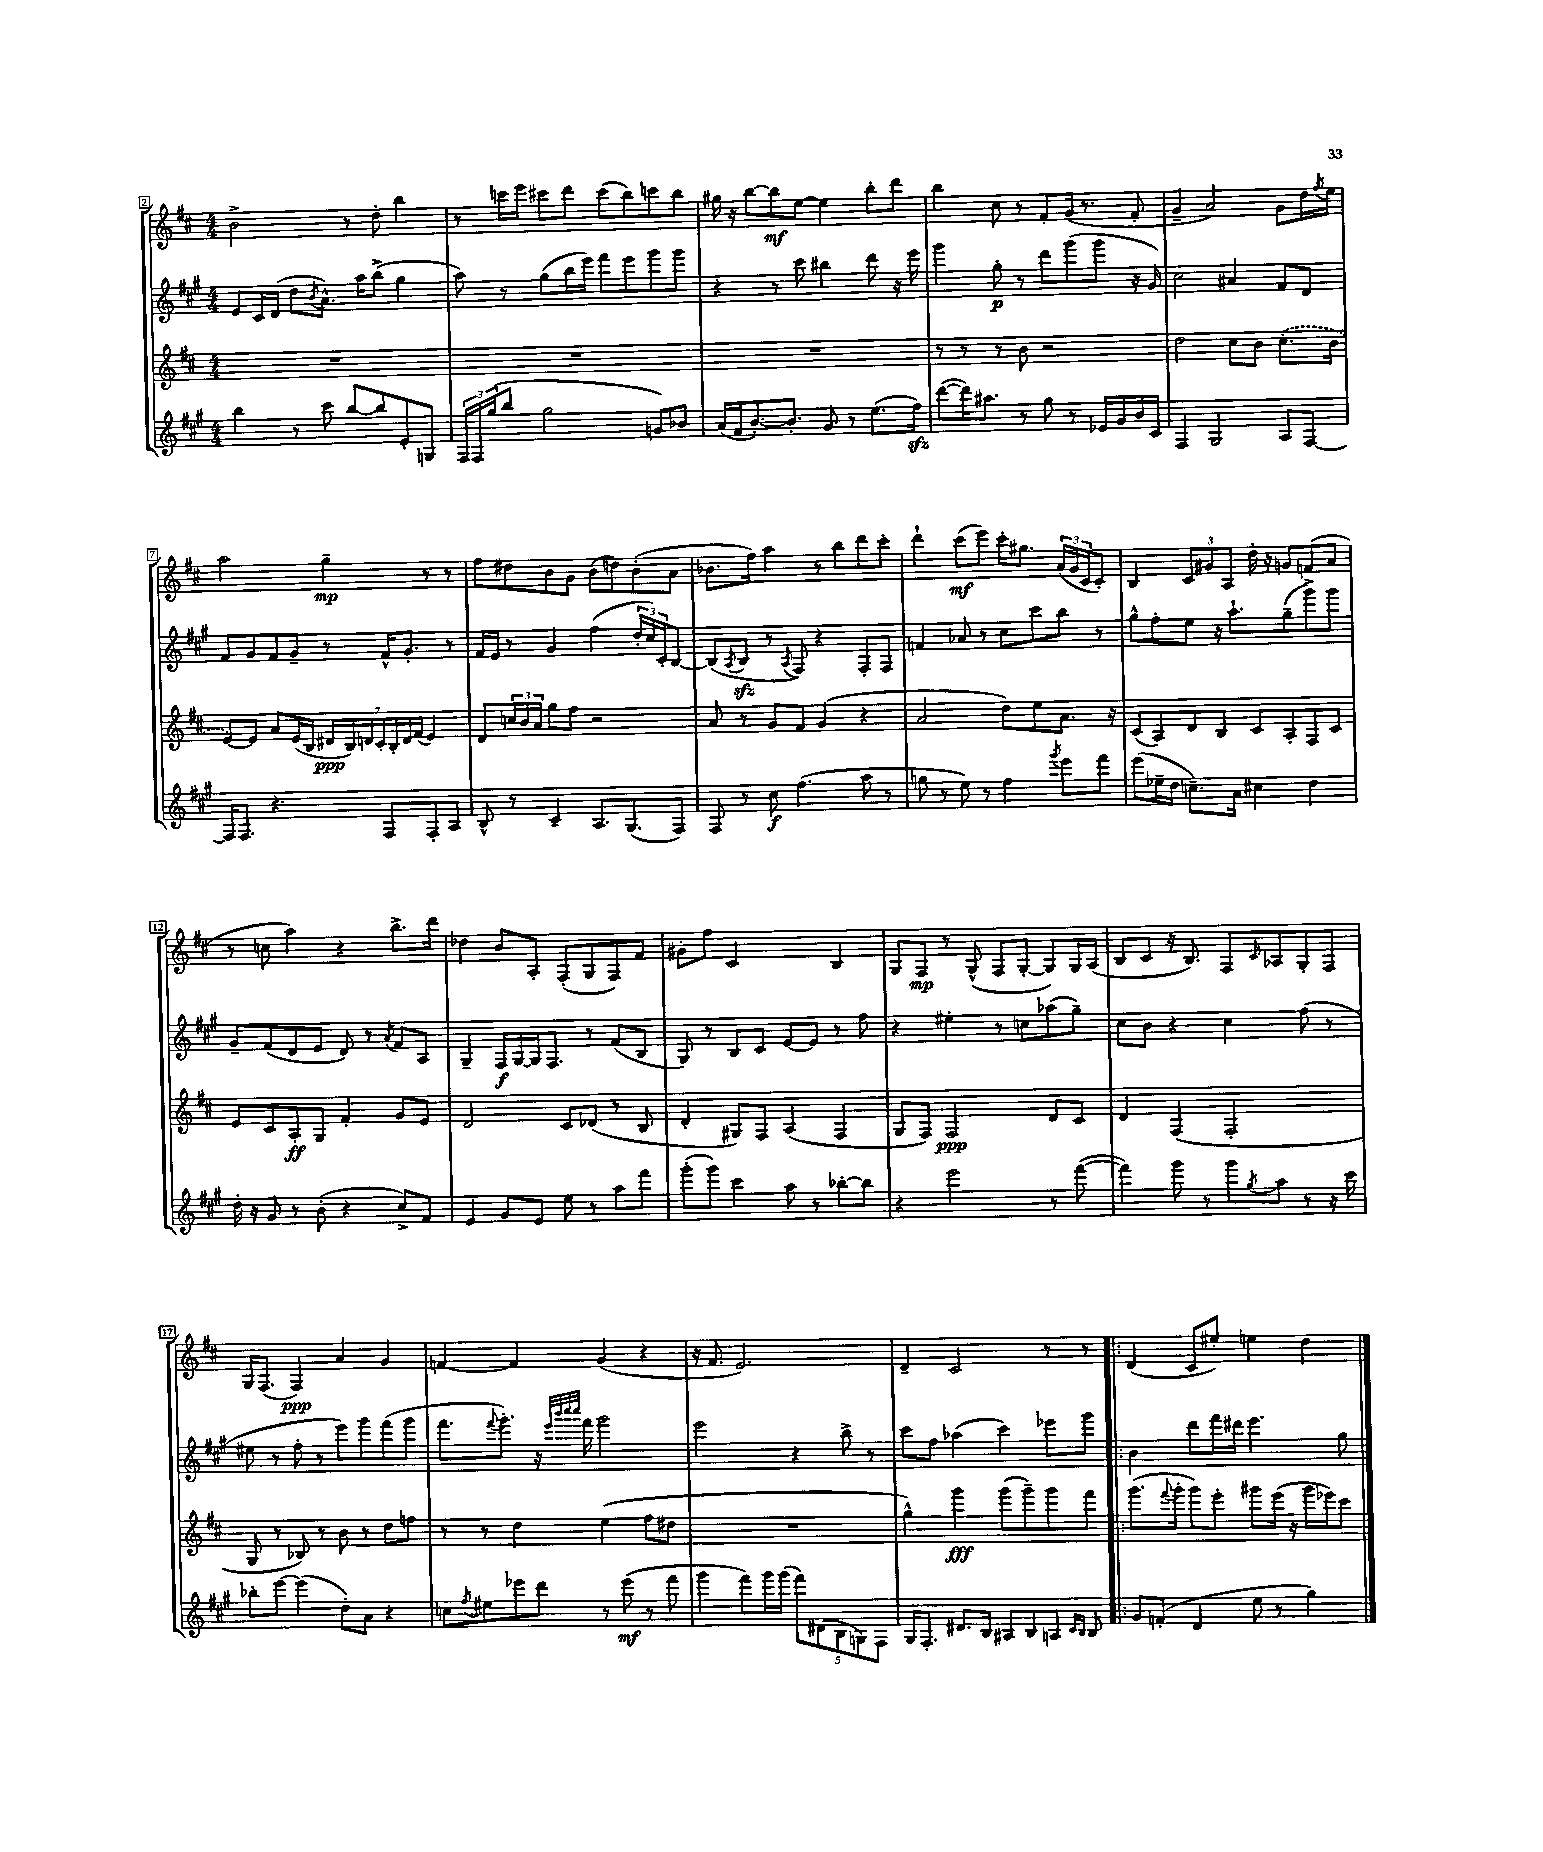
<<
\new StaffGroup <<
\new Staff = "s0" {
    \clef treble \key d \major \numericTimeSignature \time 4/4
    b'2-> r8 d''8-. b''4 |
    r8 c'''16 e'''16 cis'''8 d'''8 cis'''8( b''8) c'''8 b''8 |
    gis''16 r16 b''8~ b''8\mf e''8~ e''4 b''8-. d'''8 |
    b''4 cis''8 r8 fis'8-. g'16( r8. fis'8-. |
    g'4-- a'2) g'8 d''16 \acciaccatura { fis''8 } e''16 |
    a''2 g''4--\mp r8 r8 |
    fis''8 dis''8 b'8 g'8 b'8( d''8) b'8-.( a'8 |
    bes'8. fis''16) a''4 r8 b''8 d'''8 cis'''8-. |
    d'''4-! cis'''8\mf( e'''8) cis'''16-. gis''8. \tuplet 3/2 { a'16( g'16 cis'16 } cis'8-.) |
    b4 \tuplet 3/2 { cis'8 gis'8 a8 } d''16-. r16 g'8 f'8( a'8 |
    r8 c''8 a''4) r4 b''8.-> d'''16 |
    des''4 b'8 a8-. fis8-.( g8 fis8) fis'8 |
    gis'8-. fis''8 cis'2 b4 |
    g8 fis8\mp r8 g8-^( fis8 g8~-. g8) g16 a16( |
    b8 cis'8 r16 b8.) fis8 \grace { cis'16 } aes8 g8-. fis8 |
    g16 fis8.( fis4\ppp) a'4 g'4 |
    f'4~ f'4 g'4( r4 |
    r16 fis'8. e'2.) |
    d'4-- cis'2 r8 r8 |
    \bar ".|:" d'4( cis'8 eis''8-.) e''4 d''4 \bar "|." |
}
\new Staff = "s1" {
    \clef treble \key a \major \numericTimeSignature \time 4/4
    e'8 cis'16 d'16( d''8 \acciaccatura { b'8 } a'8.-^) a''16 b''8->( gis''4 |
    a''8) r8 gis''8( b''16 e'''16) fis'''8 e'''8 gis'''8 gis'''8 |
    r4 r8 cis'''8 bis''4 d'''8 r16 e'''16 |
    gis'''4 gis''8-.\p r8 d'''8 gis'''8( gis'''8 r16 gis'16) |
    cis''2 ais'4 fis'8 d'8 |
    fis'8 gis'8 fis'8 gis'8-- r8 fis'16-^ gis'8.-. r8 |
    fis'16 e'16 r8 gis'4 fis''4( \tuplet 3/2 { d''16-. cis''16) cis'16-. } b8~ |
    b8( \acciaccatura { a8 } b8\sfz r8 \acciaccatura { a8 } fis8) r4 fis8-. fis8 |
    f'4 aes'8 r8 cis''8 cis'''8 b''8 r8 |
    gis''8-^ fis''8-. e''8 r16 a''8.-! gis''8--( gis'''8->) gis'''8 |
    gis'8-- fis'8( d'8 e'8 d'8) r8 \acciaccatura { a'8 } fis'8 a8 |
    gis4-- fis16\f gis16~ gis16 fis8. r8 fis'8( b8 |
    gis8) r8 b8 cis'8 e'8~ e'8 r8 fis''8 |
    r4 eis''4-. r8 c''8 aes''8( gis''8--) |
    cis''8 b'8 r4 cis''4 fis''8( r8 |
    eis''8 r8 fis''8-. r8 e'''8) gis'''8 fis'''8( gis'''8 |
    fis'''8. \appoggiatura { fis'''8 } gis'''8.-.) r16 \grace { e'''32 b'''32 cis''''32 cis''''32 } fis'''16 gis'''2 |
    e'''2 r4 b''8-> r8 |
    cis'''8 fis''8 aes''4( cis'''4) ees'''8 gis'''8 |
    \bar ".|:" b'4 d'''8 fis'''16 dis'''16 e'''4. gis''8 \bar "|." |
}
\new Staff = "s2" {
    \clef treble \key d \major \numericTimeSignature \time 4/4
    R1 |
    R1 |
    R1 |
    r8 r8 r8 b'8 r2 |
    d''2 cis''8 b'8 \once \slurDashed cis''8.-.( b'16 |
    e'8~) e'8 a'8 e'16( b16 \tuplet 7/4 { dis'16\ppp b16) d'16 cis'16-. b16-. d'16 fis'16( } e'4) |
    d'8 \tuplet 3/2 { c''16 b'16 a'16 } g''8 fis''8 r2 |
    a'8 r8 g'8 fis'8 g'4( r4 |
    a'2 d''8) e''8 a'8. r16 |
    cis'8( a8) d'8 b8 cis'8 a8-. fis8 cis'8 |
    e'8 cis'8 a8-.\ff g8 fis'4-. g'8 e'8 |
    d'2 cis'8 des'8( r8 b8 |
    d'4-. gis8) fis8 a4( fis4 |
    g8 fis8) fis2\ppp d'8 cis'8 |
    d'4 fis4( fis2-. |
    g8 r8 bes8) r8 b'8 r8 d''8 f''8 |
    r8 r8 d''4 e''4( fis''8 dis''8 |
    R1 |
    g''4-^) g'''4\fff g'''8( g'''8--) g'''8 fis'''8 |
    \bar ".|:" g'''8.( \appoggiatura { fis'''8 } g'''16-. g'''8) e'''8-. gis'''8 e'''16( r16 gis'''16 ees'''16) cis'''8 \bar "|." |
}
\new Staff = "s3" {
    \clef treble \key a \major \numericTimeSignature \time 4/4
    b''4 r8 cis'''8 b''8~ b''8 e'8-. g8 |
    \tuplet 3/2 { fis16 fis16 gis''16( } b''8 gis''2 g'8) bes'8 |
    a'16( fis'16 b'8.~-.) b'8.-. gis'8 r8 e''8.( fis''16\sfz) |
    d'''8~( d'''16) ais''8. r8 gis''8 r8 ees'16 gis'16 b'16 cis'16 |
    fis4 gis2 a8 fis8~ |
    fis16 fis8. r4. fis8 fis8-. a8 |
    b8-^ r8 cis'4-- a8. gis8.( fis8) |
    fis8 r8 cis''8\f fis''4.( a''8 r8 |
    g''8 r8 e''8) r8 fis''4 \acciaccatura { gis'''8 } e'''8 fis'''8 |
    e'''8( ees''16-- d''16 c''8.--) a'16 cis''4 d''4 |
    d''16-. r16 gis'8 r8 b'8-.( r4 cis''8->) fis'8 |
    e'4 gis'8 e'8 e''8 r8 a''8 fis'''8 |
    gis'''8-.( gis'''8) cis'''4 a''8 r8 bes''8~-. bes''8 |
    r4 e'''2 r8 fis'''8~( |
    fis'''4) gis'''8 r8 gis'''8 \acciaccatura { gis''8 } a''8 r8 r16 cis'''16 |
    bes''8-. e'''8~ e'''4( d''8-.) a'8 r4 |
    c''8 \acciaccatura { fis''8 } eis''8 ees'''8 d'''8 r8 ees'''8\mf( r8 fis'''8 |
    gis'''4 fis'''8) gis'''16 gis'''16( \tuplet 5/4 { fis'''8) dis'8( b8 g8) fis8 } |
    gis16 fis8.-. dis'8. b16 ais8 b8 a8 \grace { cis'16 b16 } b8 |
    \bar ".|:" gis'8 f'8-.( d'4 e''8 r8 gis''4) \bar "|." |
}
>>
>>
\layout { \context { \Score currentBarNumber = #2 \override BarNumber.stencil = #(make-stencil-boxer 0.1 0.3 ly:text-interface::print) } }
